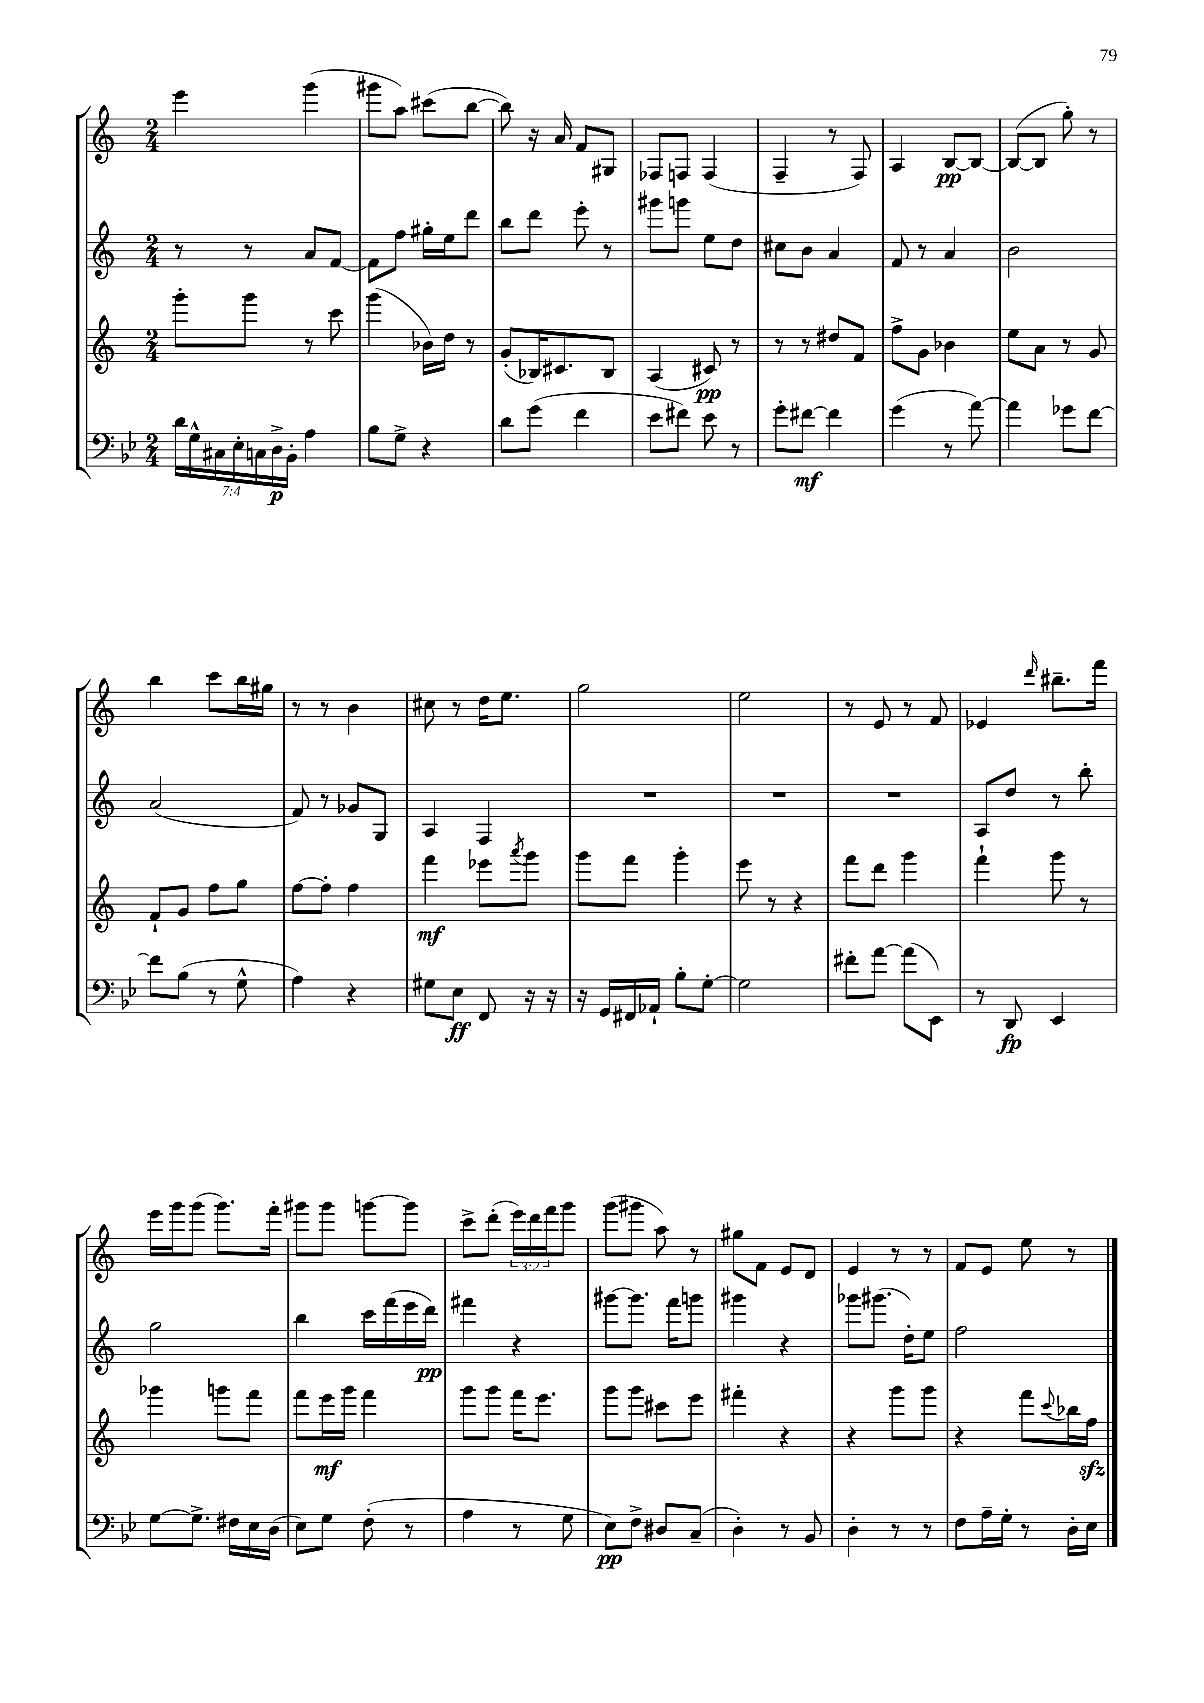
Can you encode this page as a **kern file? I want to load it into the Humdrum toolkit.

**kern	**dynam	**kern	**dynam	**kern	**dynam	**kern	**dynam
*part4	*part4	*part3	*part3	*part2	*part2	*part1	*part1
*staff4	*staff4	*staff3	*staff3	*staff2	*staff2	*staff1	*staff1
*clefF4	*	*clefG2	*	*clefG2	*	*clefG2	*
*k[b-e-]	*	*k[]	*	*k[]	*	*k[]	*
*M2/4	*	*M2/4	*	*M2/4	*	*M2/4	*
=20	=20	=20	=20	=20	=20	=20	=20
28d\LL	.	8ggg'\L	.	8r	.	4eee\	.
28G^^\	.	.	.	.	.	.	.
28C#X\	.	.	.	.	.	.	.
28E-'\	.	.	.	.	.	.	.
.	.	8ggg\J	.	8r	.	.	.
28Cn\	.	.	.	.	.	.	.
28D^\	p	.	.	.	.	.	.
28BB-'\JJ	.	.	.	.	.	.	.
4A\	.	8r	.	8a/L	.	(4ggg\	.
.	.	8ccc\	.	[8f/J	.	.	.
=21	=21	=21	=21	=21	=21	=21	=21
8B-\L	.	(4ggg\	.	8f\L]	.	8ggg#X\L	.
8G^\J	.	.	.	8ff\J	.	8aa\J)	.
4r	.	16b-X\LL)	.	16gg#X'\LL	.	(8ccc#X\L	.
.	.	16dd\JJ	.	16ee\J	.	.	.
.	.	8r	.	8ddd\J	.	[8bb\J	.
=22	=22	=22	=22	=22	=22	=22	=22
8d\L	.	(8g'/L	.	8bb\L	.	8bb\])	.
(8g\J	.	16B-X/K)	.	8ddd\J	.	16r	.
.	.	8.c#X/	.	.	.	16a/	.
4f\	.	.	.	8eee'\	.	8f/L	.
.	.	8B-/J	.	8r	.	8G#X/J	.
=23	=23	=23	=23	=23	=23	=23	=23
8e-\L	.	(4A/	.	8ggg#X\L	.	8F-X/L	.
8f#X\J)	.	.	.	8gggn\J	.	8Fn/J	.
8e-\	.	8c#X/)	pp	8ee\L	.	(4F/	.
8r	.	8r	.	8dd\J	.	.	.
=24	=24	=24	=24	=24	=24	=24	=24
8g'\L	.	8r	.	8cc#X\L	.	4F~/	.
[8f#X\J	mf	8r	.	8b\J	.	.	.
4f#\]	.	8dd#X/L	.	4a/	.	8r	.
.	.	8f/J	.	.	.	8F/)	.
=25	=25	=25	=25	=25	=25	=25	=25
(4g\	.	8ff^\L	.	8f/	.	4A/	.
.	.	8g\J	.	8r	.	.	.
8r	.	4b-X\	.	4a/	.	[8B/L	pp
[8a\)	.	.	.	.	.	8B/J_	.
=26	=26	=26	=26	=26	=26	=26	=26
4a\]	.	8ee\L	.	2b\	.	(8B/L_	.
.	.	8a\J	.	.	.	8B/J]	.
8g-X\L	.	8r	.	.	.	8gg'\)	.
[8f\J	.	8g/	.	.	.	8r	.
!!LO:LB:g=z
=27	=27	=27	=27	=27	=27	=27	=27
8f\L]	.	8f`/L	.	(2a/	.	4bb\	.
(8B-\J	.	8g/J	.	.	.	.	.
8r	.	8ff\L	.	.	.	8ccc\L	.
8G^^\	.	8gg\J	.	.	.	16bb\L	.
.	.	.	.	.	.	16gg#X\JJ	.
=28	=28	=28	=28	=28	=28	=28	=28
4A\)	.	[8ff\L	.	8f/)	.	8r	.
.	.	8ff'\J]	.	8r	.	8r	.
4r	.	4ff\	.	8g-X/L	.	4b\	.
.	.	.	.	8G/J	.	.	.
=29	=29	=29	=29	=29	=29	=29	=29
8G#X\L	.	4fff\	mf	4A/	.	8cc#X\	.
8E-\J	ff	.	.	.	.	8r	.
8FF/	.	8eee-X\L	.	4F/	.	16dd\KL	.
.	.	.	.	.	.	8.ee\J	.
.	.	8qaaa/	.	.	.	.	.
16r	.	8ggg\J	.	.	.	.	.
16r	.	.	.	.	.	.	.
=30	=30	=30	=30	=30	=30	=30	=30
16r	.	8ggg\L	.	2r	.	2gg\	.
16GG/LL	.	.	.	.	.	.	.
16FF#X/	.	8fff\J	.	.	.	.	.
16AA-X`/JJ	.	.	.	.	.	.	.
8B-'\L	.	4ggg'\	.	.	.	.	.
[8G'\J	.	.	.	.	.	.	.
=31	=31	=31	=31	=31	=31	=31	=31
2G\]	.	8eee\	.	2r	.	2ee\	.
.	.	8r	.	.	.	.	.
.	.	4r	.	.	.	.	.
=32	=32	=32	=32	=32	=32	=32	=32
8f#X'\L	.	8fff\L	.	2r	.	8r	.
[8a\J	.	8ddd\J	.	.	.	8e/	.
(8a\L]	.	4ggg\	.	.	.	8r	.
8EE-\J)	.	.	.	.	.	8f/	.
=33	=33	=33	=33	=33	=33	=33	=33
8r	.	4fff`\	.	8A/L	.	4e-X/	.
8DD/	fp	.	.	8dd/J	.	.	.
.	.	.	.	.	.	16qqddd/	.
4EE-/	.	8ggg\	.	8r	.	8.bb#X~\L	.
.	.	8r	.	8bb'\	.	.	.
.	.	.	.	.	.	16fff\Jk	.
!!LO:LB:g=z
=34	=34	=34	=34	=34	=34	=34	=34
[8G\L	.	4ggg-X\	.	2gg\	.	16eee\LL	.
.	.	.	.	.	.	16ggg\J	.
8.G^\J]	.	.	.	.	.	(8ggg\J	.
.	.	8gggn\L	.	.	.	8.ggg\L)	.
16F#X\LL	.	.	.	.	.	.	.
16E-\	.	8fff\J	.	.	.	.	.
(16D\JJ	.	.	.	.	.	16fff'\Jk	.
=35	=35	=35	=35	=35	=35	=35	=35
8E-\L)	.	8fff\L	.	4bb\	.	8ggg#X\L	.
8G\J	.	16eee\L	mf	.	.	8ggg#\J	.
.	.	16ggg\JJ	.	.	.	.	.
(8F'\	.	4fff\	.	16ccc\LL	.	[8gggn\L	.
.	.	.	.	(16fff\	.	.	.
8r	.	.	.	16eee\	.	8ggg\J]	.
.	.	.	.	16ddd\JJ)	pp	.	.
=36	=36	=36	=36	=36	=36	=36	=36
4A\	.	8ggg\L	.	4fff#X\	.	8ccc^\L	.
.	.	8ggg\J	.	.	.	(8ddd'\J	.
8r	.	16fff\KL	.	4r	.	24eee\LL)	.
.	.	.	.	.	.	24ddd\	.
.	.	8.eee\J	.	.	.	.	.
.	.	.	.	.	.	24fff\J	.
8G\	.	.	.	.	.	8ggg\J	.
=37	=37	=37	=37	=37	=37	=37	=37
8E-\L)	pp	8ggg\L	.	[8ggg#X\L	.	(8ggg\L	.
8F^\J	.	8ggg\J	.	8.ggg#\J]	.	8ggg#X\J	.
8D#X/L	.	8ccc#X\L	.	.	.	8aa\)	.
.	.	.	.	16fff\KL	.	.	.
(8C~/J	.	8eee\J	.	8gggn\J	.	8r	.
=38	=38	=38	=38	=38	=38	=38	=38
4D'\)	.	4fff#X'\	.	4ggg#X\	.	8gg#X\L	.
.	.	.	.	.	.	8f\J	.
8r	.	4r	.	4r	.	8e/L	.
8BB-/	.	.	.	.	.	8d/J	.
=39	=39	=39	=39	=39	=39	=39	=39
4D'\	.	4r	.	8ggg-X\L	.	4e/	.
.	.	.	.	(8.ggg#X\J	.	.	.
8r	.	8ggg\L	.	.	.	8r	.
.	.	.	.	16dd'\KL)	.	.	.
8r	.	8ggg\J	.	8ee\J	.	8r	.
=40	=40	=40	=40	=40	=40	=40	=40
8F\L	.	4r	.	2ff\	.	8f/L	.
16A~\L	.	.	.	.	.	8e/J	.
16G'\JJ	.	.	.	.	.	.	.
8r	.	8fff\L	.	.	.	8ee\	.
.	.	8qqccc/	.	.	.	.	.
16D'\LL	.	16bb-X\L	.	.	.	8r	.
16E-\JJ	.	16ffzz\JJ	.	.	.	.	.
==	==	==	==	==	==	==	==
*-	*-	*-	*-	*-	*-	*-	*-
